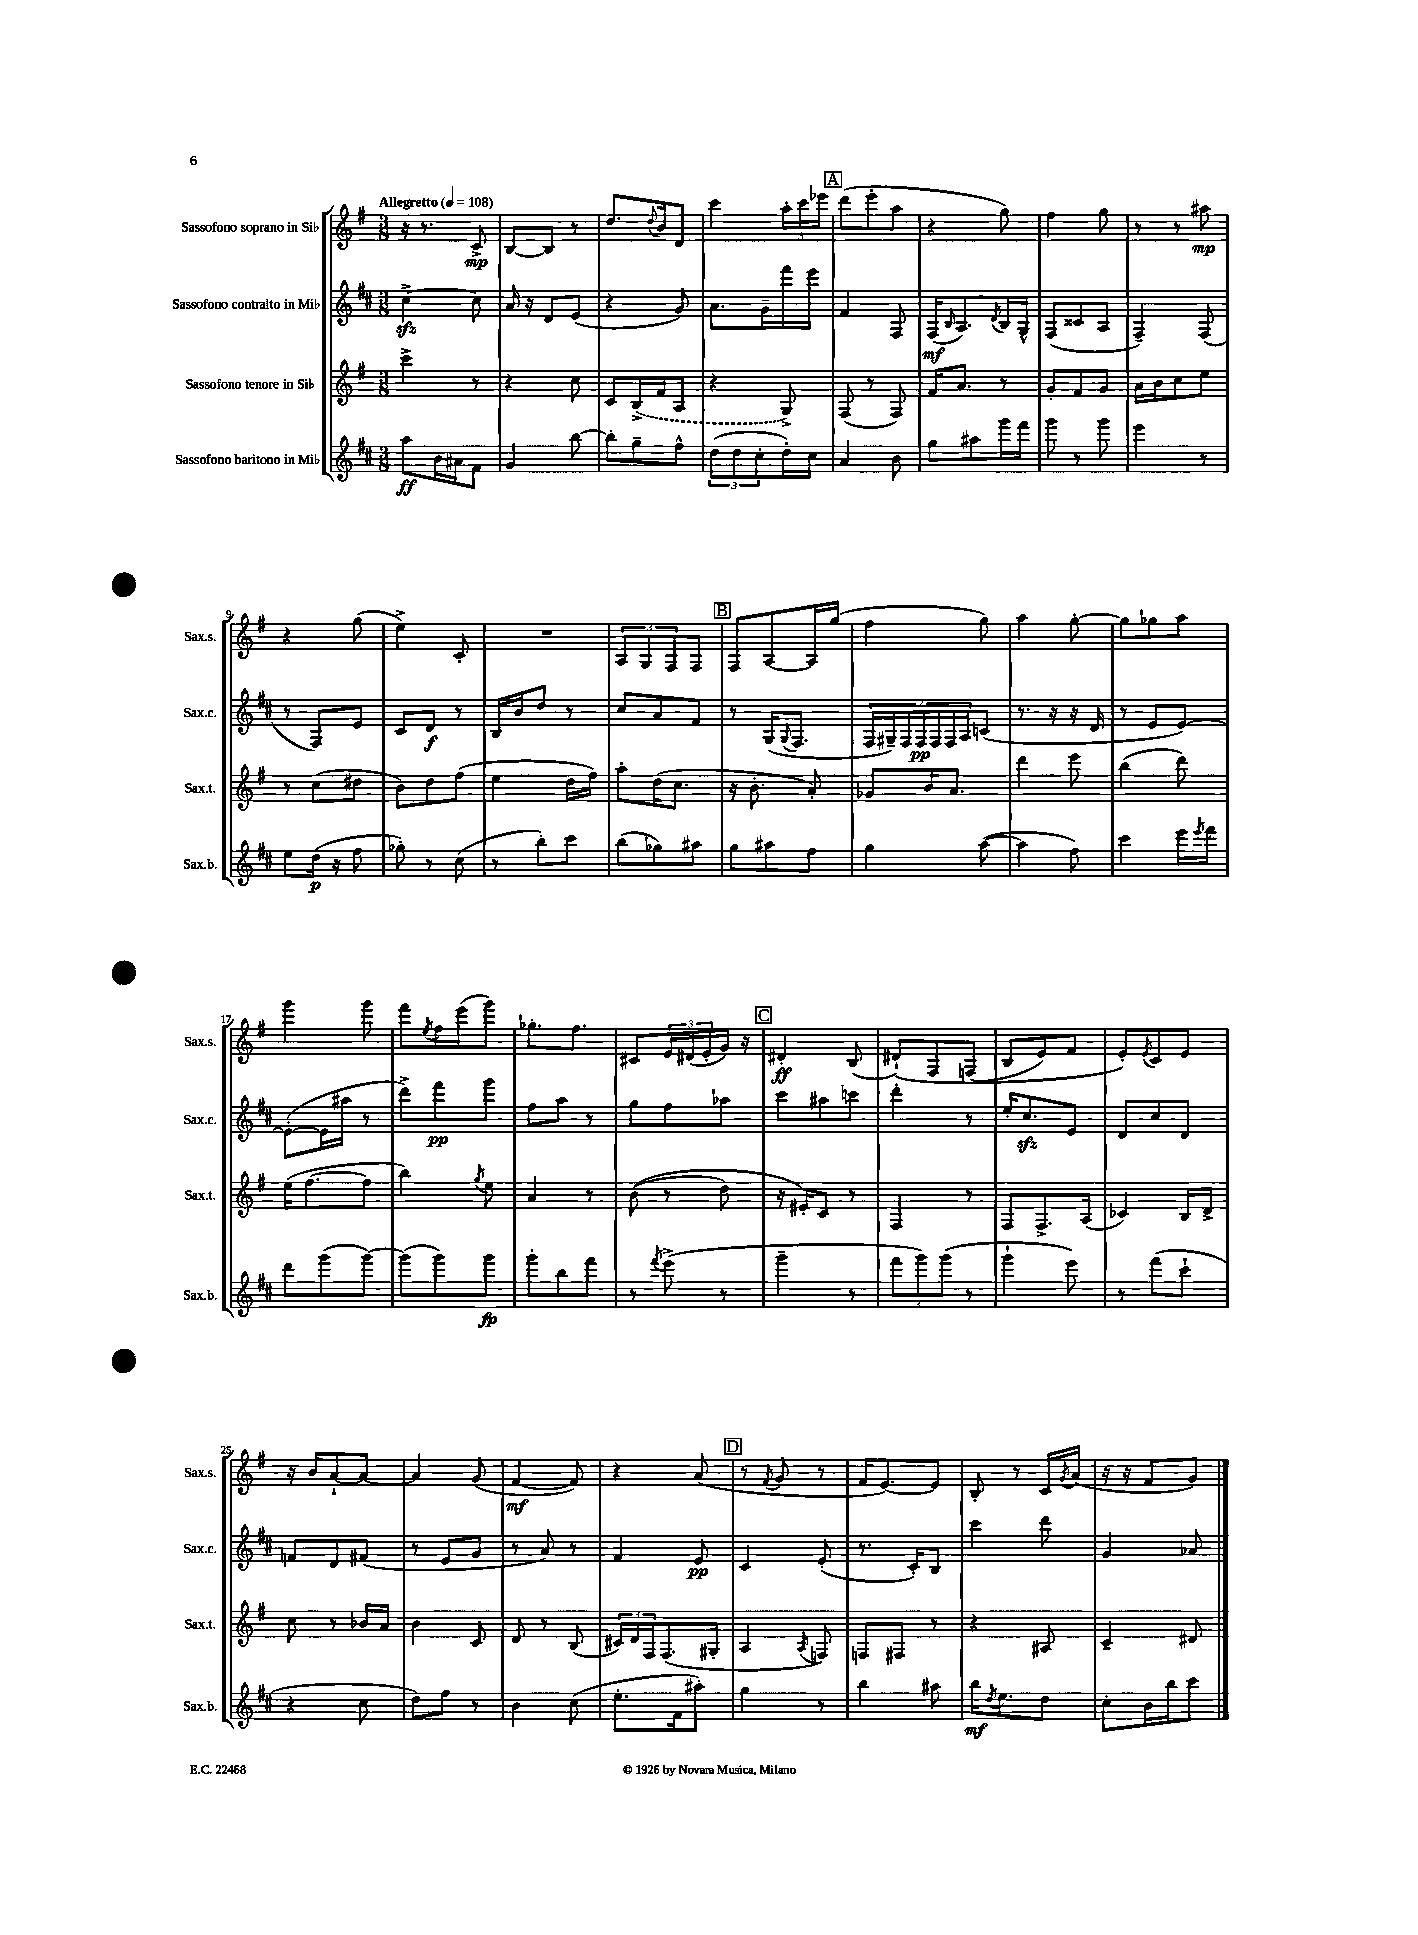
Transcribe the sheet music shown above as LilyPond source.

<<
\new StaffGroup <<
\new Staff = "s0" \with { instrumentName = "Sassofono soprano in Sib" shortInstrumentName = "Sax.s." } {
    \clef treble \key g \major \numericTimeSignature \time 3/8 \tempo "Allegretto" 4 = 108
    r16 r8. c'8->\mp |
    b8~ b8 r8 |
    d''8. \appoggiatura { d''8 } b'16 d'8 |
    c'''4 \tuplet 3/2 { a''16-. c'''16 ees'''16 } |
    \mark \markup { \box "A" } d'''8( e'''8-. a''8 |
    r4 g''8) |
    fis''4 g''8 |
    r8 r8 ais''8\mp |
    r4 g''8( |
    e''4->) c'8-. |
    R4. |
    \tuplet 3/2 { a8 g8 fis8 } fis8 |
    \mark \markup { \box "B" } fis8 a8~ a16 g''16( |
    fis''4 g''8) |
    a''4 g''8~-. |
    g''8 ges''8 a''8 |
    g'''4 g'''8 |
    fis'''8 \acciaccatura { e''8 } fis''16 e'''16( g'''8) |
    ges''8.-. fis''8. |
    cis'8 \tuplet 3/2 { e'16 dis'16( e'16-. } g'16) r16 |
    \mark \markup { \box "C" } dis'4-.\ff b8( |
    dis'8-!)\( fis8 f8( |
    b8 e'8) fis'8 |
    e'8-.\) \acciaccatura { e'8 } c'8 e'8 |
    r16 b'16 a'8~-! a'8~ |
    a'4 g'8( |
    fis'4~\mf fis'8) |
    r4 a'8( |
    \mark \markup { \box "D" } r8 \acciaccatura { fis'8 } g'8 r8 |
    fis'16 e'8.~) e'8 |
    b8-. r8 c'16 \acciaccatura { g'8 } a'16( |
    r16 r16 fis'8 g'8) \bar "|." |
}
\new Staff = "s1" \with { instrumentName = "Sassofono contralto in Mib" shortInstrumentName = "Sax.c." } {
    \clef treble \key d \major \numericTimeSignature \time 3/8
    cis''4~->\sfz cis''8 |
    a'16 r16 d'8 e'8( |
    r4 g'8) |
    a'8. g'16-- fis'''16 e'''16 |
    \mark \markup { \box "A" } fis'4 fis8 |
    fis16\mf( \grace { b16 } a8.) \acciaccatura { d'8 } b16 g16-^ |
    fis8( cisis'8 a8 |
    fis4--) fis8( |
    r8 fis8) e'8 |
    cis'8 d'8\f r8 |
    b16 b'16 d''8 r8 |
    cis''8 a'8 fis'8 |
    \mark \markup { \box "B" } r8 g16( \appoggiatura { g8 } fis8. |
    \tuplet 7/4 { fis16 gis16--) fis16 fis16\pp fis16 fis16 a16 } c'8( |
    r8. r16 r16 d'16 |
    r8 e'8 e'8~) |
    e'8~-.( e'16 ais''16 r8 |
    d'''8->) fis'''8\pp g'''8 |
    fis''8 a''8 r8 |
    g''8 fis''8 aes''8 |
    \mark \markup { \box "C" } cis'''8 ais''8 c'''8 |
    d'''4-. r8 |
    e''16-. cis''8.\sfz e'8 |
    d'8 cis''8 d'8 |
    f'8 d'8 fis'8( |
    r8 e'8 g'8 |
    r8 a'8) r8 |
    fis'4 e'8\pp |
    \mark \markup { \box "D" } cis'4 e'8-.( |
    r8. cis'16-.) b8 |
    cis'''4 d'''8 |
    g'4 aes'8 \bar "|." |
}
\new Staff = "s2" \with { instrumentName = "Sassofono tenore in Sib" shortInstrumentName = "Sax.t." } {
    \clef treble \key g \major \numericTimeSignature \time 3/8
    c'''4-> r8 |
    r4 c''8 |
    c'8 \once \slurDashed b16->( fis'16 a8 |
    r4 g8->) |
    \mark \markup { \box "A" } fis8( r8 fis8) |
    fis'16 a'8. r8 |
    g'8-. fis'8 g'8 |
    a'16 b'16 c''8 e''8 |
    r8 c''8( dis''8 |
    b'8) d''8 fis''8( |
    e''4 d''16 fis''16) |
    a''8-. d''16( c''8. |
    \mark \markup { \box "B" } r16 b'8.-. a'8-.) |
    ges'8 b'16 a'8. |
    d'''4 e'''8 |
    b''4( d'''8) |
    e''16( fis''8.~ fis''8 |
    b''4) \acciaccatura { g''8 } e''8 |
    a'4 r8 |
    b'8(\( r8 d''8) |
    \mark \markup { \box "C" } r16 eis'16-.\) c'8 r8 |
    fis4 r8 |
    fis8 fis8.-> a16( |
    ces'4) b16 d'16-> |
    c''8 r8 bes'16 a'16 |
    b'4 c'8 |
    d'8 r8 b8( |
    \tuplet 3/2 { cis'16) d'16 fis16 } fis8.( gis16-. |
    \mark \markup { \box "D" } a4 \acciaccatura { a8 } f8) |
    f8 fis8 r8 |
    r4 ais8 |
    c'4-- dis'8 \bar "|." |
}
\new Staff = "s3" \with { instrumentName = "Sassofono baritono in Mib" shortInstrumentName = "Sax.b." } {
    \clef treble \key d \major \numericTimeSignature \time 3/8
    a''8\ff b'16 ais'16 fis'8 |
    g'4 b''8~ |
    b''8-. g''8-- fis''8-^ |
    \tuplet 3/2 { d''8( d''8 cis''8-. } d''16-.) cis''16 |
    \mark \markup { \box "A" } a'4 b'8 |
    g''8 ais''8 g'''16 fis'''16 |
    g'''8 r8 g'''8 |
    e'''4 r8 |
    e''8 d''16\p( r16 fis''8 |
    ges''8-.) r8 cis''8( |
    r8 b''8-.) cis'''8 |
    b''8( ges''8) ais''8 |
    \mark \markup { \box "B" } g''8 ais''8 fis''8 |
    g''4 a''8~( |
    a''4 fis''8) |
    cis'''4 e'''16 \acciaccatura { e'''8 } fis'''16 |
    d'''8 g'''8( g'''8~) |
    g'''8( g'''8) g'''8\fp |
    g'''8-. b''8 fis'''8 |
    r8 \acciaccatura { fis'''8 } e'''8->( r8 |
    \mark \markup { \box "C" } g'''4-- r8 |
    \tuplet 3/2 { fis'''8 g'''8) g'''8( } r8 |
    g'''4-! e'''8) |
    r8 fis'''8( cis'''8-! |
    r4 cis''8 |
    d''8) fis''8 r8 |
    b'4 cis''8( |
    e''8.-. fis'16 ais''8-.) |
    \mark \markup { \box "D" } g''4 r8 |
    b''4 ais''8 |
    b''16\mf \acciaccatura { d''8 } e''8. d''8 |
    cis''8-. b'16 b''16 cis'''8 \bar "|." |
}
>>
>>
